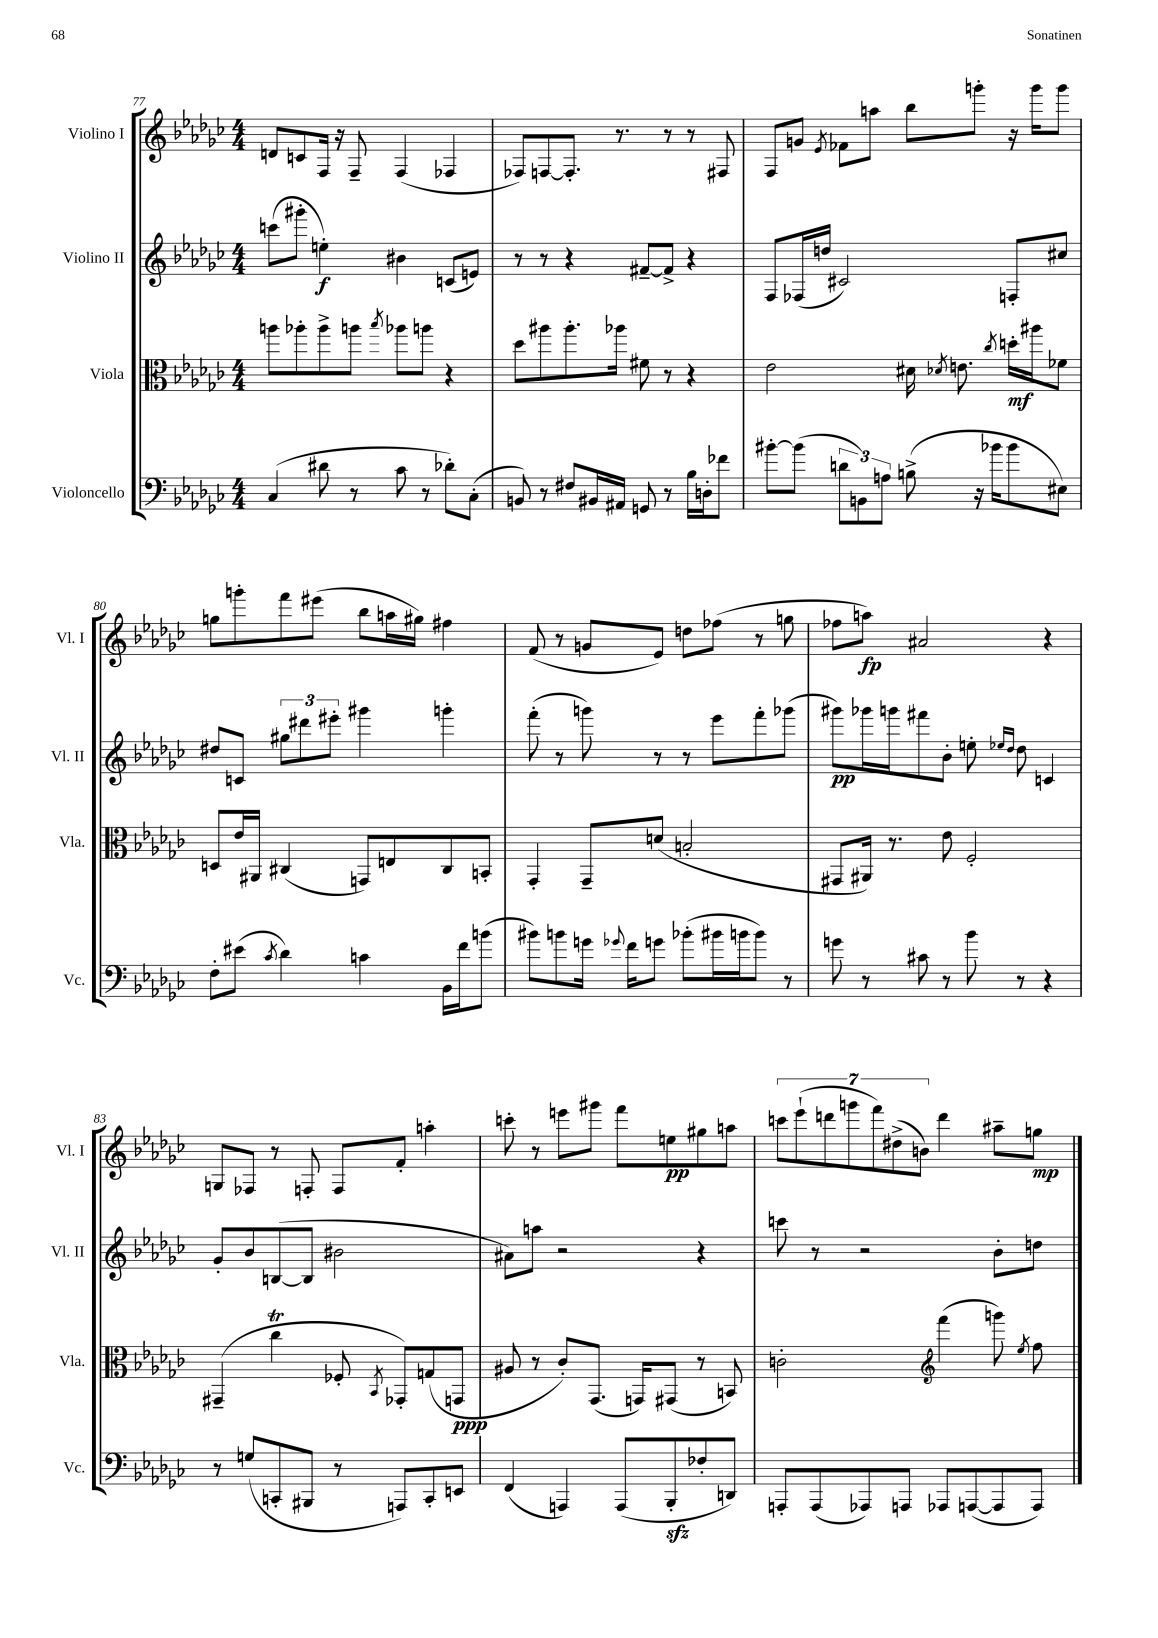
<<
\new StaffGroup <<
\new Staff = "s0" \with { instrumentName = "Violino I" shortInstrumentName = "Vl. I" } {
    \clef treble \key ges \major \numericTimeSignature \time 4/4
    \autoBeamOff d'8[ c'8 f16] r16 f8-- f4( fes4 |
    fes8[) f8~ f8.]-. r8. r8 r8 fis8 |
    f8[ g'8] \acciaccatura { ees'8 } fes'8[ a''8] bes''8[ g'''8]-. r16 g'''16[ g'''8] |
    g''8[ g'''8-. f'''8 eis'''8]( bes''8[ a''16 gis''16]) fis''4 |
    f'8( r8 g'8[ ees'8]) d''8[ fes''8]( r8 g''8 |
    fes''8[ a''8]\fp) ais'2 r4 |
    g8[ fes8] r8 f8-. f8[ f'8]-. a''4-. |
    c'''8-. r8 e'''8[ gis'''8] f'''8[ e''8\pp gis''8 a''8] |
    \tuplet 7/4 { c'''8[ ees'''8-!( d'''8 g'''8 f'''8) dis''8->( b'8]) } d'''4 ais''8[-- g''8]\mp \bar "|." |
}
\new Staff = "s1" \with { instrumentName = "Violino II" shortInstrumentName = "Vl. II" } {
    \clef treble \key ges \major \numericTimeSignature \time 4/4
    \autoBeamOff c'''8[( gis'''8]-. e''4-.\f) bis'4 c'8[( e'8]) |
    r8 r8 r4 fis'8[~-- fis'8]-> r4 |
    f8[ fes16( d''16] cis'2) f8[-. cis''8] |
    dis''8[ c'8] \tuplet 3/2 { gis''8[ dis'''8 eis'''8]-. } gis'''4 g'''4-. |
    f'''8-.( r8 g'''8) r8 r8 ees'''8[ f'''8-. ges'''8]( |
    gis'''8[\pp) ges'''16 g'''16 fis'''8 bes'8]-. e''8-. \grace { ees''16[ des''16] } des''8 c'4 |
    ges'8[-. bes'8 b8~( b8] bis'2 |
    ais'8[) a''8] r2 r4 |
    c'''8 r8 r2 bes'8[-. d''8] \bar "|." |
}
\new Staff = "s2" \with { instrumentName = "Viola" shortInstrumentName = "Vla." } {
    \clef alto \key ges \major \numericTimeSignature \time 4/4
    \autoBeamOff a''8[ aes''8-. aes''8-> a''8] \acciaccatura { bes''8 } aes''8[ a''8] r4 |
    des''8[ ais''8 ais''8.-. aes''16] fis'8 r8 r4 |
    ees'2 dis'16 \acciaccatura { des'8 } e'8. \acciaccatura { ces''8 } d''16[-.\mf ais''16 fes'8] |
    d8[ ees'16 ais,16] cis4( g,8[) e8 cis8 b,8]-. |
    ges,4-. ges,8[-- d'8]( b2-. |
    gis,8[ ais,16]) r8. ees'8 f2-. |
    gis,4--( ces''4\trill fes8-. \acciaccatura { bes,8 } ges,8[-.) g8( g,8]\ppp |
    ais8 r8 ces'8[-.) ges,8.]( g,16[) gis,8]( r8 b,8) |
    c'2-. \clef treble f'''4( g'''8) \acciaccatura { ees''8 } f''8 \bar "|." |
}
\new Staff = "s3" \with { instrumentName = "Violoncello" shortInstrumentName = "Vc." } {
    \clef bass \key ges \major \numericTimeSignature \time 4/4
    \autoBeamOff ces4( dis'8 r8 ces'8 r8 des'8[-.) ces8]-.( |
    b,8) r8 fis8[ bis,16 ais,16] g,8 r8 bes16[ d16-. fes'8] |
    bis'8[~-. bis'8]( \tuplet 3/2 { d'8[ b,8) a8] } b8->( r16 bes'16[ bes'8 eis8]) |
    f8[-. eis'8]( \acciaccatura { ces'8 } des'4) c'4 bes,16[ f'16 b'8]( |
    bis'8[) b'8 g'16] \appoggiatura { ges'8 } f'16[ g'8] bes'8[-.( bis'16 b'16 b'8]) r8 |
    g'8 r8 cis'8 r8 bes'8 r8 r4 |
    r8 g8[( c,8-. bis,,8] r8 a,,8[) c,8-. e,8] |
    f,4( a,,4) a,,8[( bes,,8-.\sfz fes8-. d,8]) |
    a,,8[-. a,,8( aes,,8) a,,8] aes,,8[ a,,8~( a,,8 a,,8]) \bar "|." |
}
>>
>>
\layout { \context { \Score currentBarNumber = #77 } }
